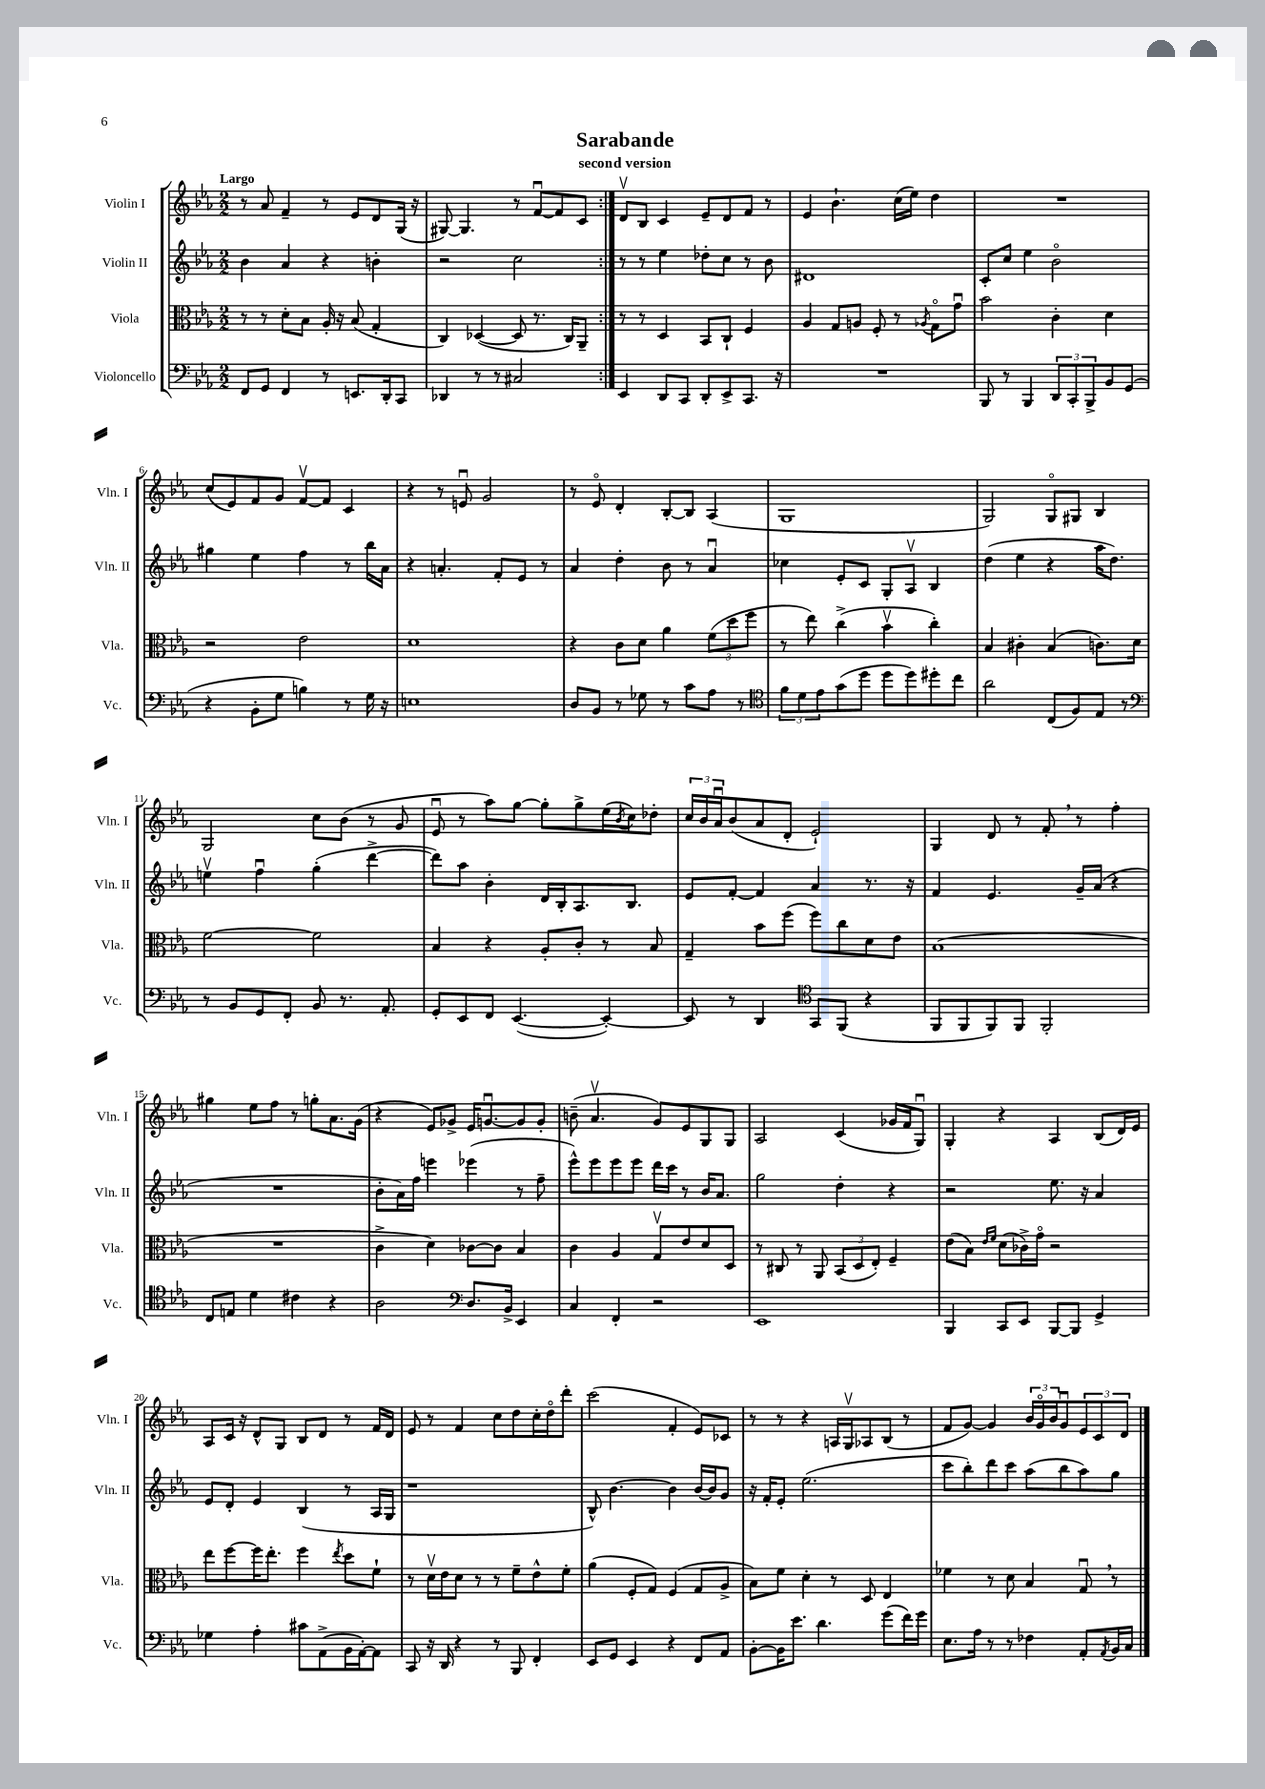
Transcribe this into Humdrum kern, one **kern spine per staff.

**kern	**kern	**kern	**kern
*staff4	*staff3	*staff2	*staff1
*clefF4	*clefC3	*clefG2	*clefG2
*k[b-e-a-]	*k[b-e-a-]	*k[b-e-a-]	*k[b-e-a-]
*M2/2	*M2/2	*M2/2	*M2/2
8FF	8r	4b-	8r
8GG	8r	.	8a-
4FF	8d'	4a-	4f~
.	8B-	.	.
8r	16A-'	4r	8r
.	16r	.	.
8.EE	(8B-	.	8e-
.	4G'	4b'	8d
16DD'	.	.	.
8CC	.	.	(16G
.	.	.	16r
=	=	=	=
4DD-	4C)	2r	[8G#)
.	.	.	4.G#]
8r	([4D-	.	.
8r	.	.	.
2C#	8D-]	2cc	8r
.	8.r	.	[8fu
.	.	.	8f]
.	16C)	.	.
.	8AA-~	.	8c
=:|!	=:|!	=:|!	=:|!
4EE-	8r	8r	8dv
.	8r	8r	8B-
8DD	4D	4ee-	4c
8CC	.	.	.
8DD'	8BB-	8dd-'	8e-~
8EE-^	8C`	8cc	8d
8.CC	4F	8r	8f
.	.	8b-	8r
16r	.	.	.
=	=	=	=
1r	4A-	1d#	4e-
.	8G	.	4.b-`
.	8A	.	.
.	8F'	.	.
.	8r	.	(16cc
.	.	.	16ee-)
.	8qA-	.	.
.	8Go	.	4dd
.	8gu	.	.
=	=	=	=
8BBB-	2b-	8c'	1r
8r	.	8cc	.
4BBB-	.	4ee-	.
12DD	4c'	2b-o	.
12CC'	.	.	.
12BBB-^	.	.	.
8BB-	4d	.	.
(8GG	.	.	.
=	=	=	=
4r	2r	4gg#	(8cc
.	.	.	8e-)
8BB-'	.	4ee-	8f
8G	.	.	8g
4B)	2e-	4ff	[8fv
.	.	.	8f]
8r	.	8r	4c
16G	.	16bb-	.
16r	.	16a-	.
=	=	=	=
1E	1d	4r	4r
.	.	4.a'	8r
.	.	.	8eu
.	.	.	2g
.	.	8f'	.
.	.	8e-	.
.	.	8r	.
=	=	=	=
8D	4r	4a-	8r
8BB-	.	.	8e-o
8r	8c	4dd'	4d'
8G-	8d	.	.
8r	4a-	8b-	[8B-'
8c	.	8r	8B-]
8A-	(12f	4a-u	(4A-
.	12dd	.	.
8r	.	.	.
.	12ff	.	.
=	=	=	=
*clefC4	*	*	*
12f	8r	4cc-	1G
12d	.	.	.
.	8ee-)	.	.
12e-	.	.	.
(8g	(4cc^	8e-'	.
8dd	.	8c	.
8dd	4b-v	8G'	.
8dd)	.	8A-v	.
8dd#'	4cc')	4B-	.
8cc	.	.	.
=	=	=	=
2a-	4B-	(4dd	2G)
.	4c#'	4ee-	.
(8C	(4B-	4r	8Go
8F)	.	.	8G#
8E-	8.c)	16aa-	4B-
.	.	8.dd)	.
8r	.	.	.
.	16d	.	.
=	=	=	=
*clefF4	*	*	*
8r	[2f	4eev	2G
8BB-	.	.	.
8GG	.	4ffu	.
8FF'	.	.	.
8BB-	2f]	(4gg'	8cc
8.r	.	.	(8b-
.	.	[4ddd^	8r
8.AA-'	.	.	.
.	.	.	8g
=	=	=	=
8GG'	4B-	8ddd])	8e-u
8EE-	.	8aa-	8r
8FF	4r	4b-'	8aa-)
([4.EE-	.	.	[8gg
.	8A-'	16d	8gg']
.	.	16B-'	.
.	8c'	8.A-	8gg^
4EE-'_)	8r	.	(16ee-
.	.	.	8qb-
.	.	8.B-	16cc)
.	8B-	.	8dd-'
=	=	=	=
8EE-]	4G~	8e-	24cc
.	.	.	24b-
.	.	.	24a-u
8r	.	[8f'	(8b-
4DD	8b-	4f]	8a-
.	(8ff	.	8d'
*clefC4	*	*	*
8GG	8ff)	4a-	2e-`)
(8FF	8cc	.	.
4r	8d	8.r	.
.	8e-	.	.
.	.	16r	.
=	=	=	=
8FF	(1B-	4f	4G
8FF	.	.	.
8FF)	.	4.e-	8d
8FF	.	.	8r
2FF'	.	.	8f'
.	.	16g~	8r
.	.	(16a-	.
.	.	4r	4ff'
=	=	=	=
8C	1r	1r	4gg#
8E	.	.	.
4d	.	.	8ee-
.	.	.	8ff
4c#	.	.	8r
.	.	.	8gg'
4r	.	.	8.a-
.	.	.	(16g
=	=	=	=
2A-	4c^	8b-'	4r
.	.	16a-)	.
.	.	16ff	.
.	4d)	4eee	8e-)
.	.	.	8g-^
*clefF4	*	*	*
8.D	[8c-	(4eee-	16e-
.	.	.	[8.gu
.	8c-]	.	.
16BB-^	.	.	.
4EE-	4B-	8r	8g]
.	.	8ff~	8g'
=	=	=	=
4C	4c	8eee-^^)	(8b~
.	.	8eee-	4.a-v
4FF'	4A-	8eee-	.
.	.	8eee-	.
2r	8Gv	16ddd	8g)
.	.	16ccc	.
.	8e-	8r	8e-
.	8d	16b-	8G
.	.	8.a-	.
.	8D	.	8G
=	=	=	=
1EE-	8r	2gg	2A-
.	8C#	.	.
.	8r	.	.
.	8AA-	.	.
.	(12BB-	4dd'	(4c
.	12D	.	.
.	12E-')	.	.
.	4F~	4r	16g-
.	.	.	16f
.	.	.	8Gu)
=	=	=	=
4BBB-	(8e-	2r	4G'
.	8B-)	.	.
.	16qqe-	.	.
.	16qqf	.	.
8CC	(8d	.	4r
8EE-	16c-^)	.	.
.	16go	.	.
[8BBB-	2r	8.ee-	4A-
8BBB-]	.	.	.
.	.	16r	.
4GG^	.	4a-	(8B-
.	.	.	16d)
.	.	.	16e-
=	=	=	=
4G-	8ee-	8e-	8A-
.	[8ff	8d'	16c
.	.	.	16r
4A-'	16ff]	4e-	8d^^
.	8.ee-'	.	.
.	.	.	8G
8c#	4ff	(4B-	8B-
(8AA-^	.	.	8d
.	8qee-	.	.
16BB-	8dd	8r	8r
[16AA-')	.	.	.
8AA-]	8f`	16A-	16f
.	.	16G	16d
=	=	=	=
8CC	8r	1r	8e-
16r	16dv	.	8r
16DD	16e-	.	.
4r	8d	.	4f
.	8r	.	.
8r	8r	.	8cc
8BBB-	8f~	.	8dd
4FF'	8e-^^	.	16cc'
.	.	.	16ddo
.	8f'	.	8ddd'
=	=	=	=
8EE-	(4a-	8B-^^)	(2ccc
8GG	.	[4.b-	.
4EE-	8F'	.	.
.	8G)	.	.
4r	(4F	4b-]	4f'
8FF	8G	[16b-	8e-)
.	.	16b-]	.
8AA-	8A-^	8g	8c-
=	=	=	=
[8BB-'	8B-)	16r	8r
.	.	16f'	.
16BB-]	8f	8e-'	8r
8.e-	.	.	.
.	4d'	(2.ee-	4r
4.d	.	.	.
.	8r	.	16A
.	.	.	16Gv
.	8D	.	8A-
(8g	4E-	.	(8B-
16f)	.	.	8r
16g	.	.	.
=	=	=	=
8.E-	4f-	8ccc	8f
.	.	8bb-')	[8g)
16A-	.	.	.
8r	8r	8ddd	4g]
8r	8d	8ccc	.
4F-	4B-	(8aa-	24b-
.	.	.	24go
.	.	.	24b-
.	.	8bb-	8gu
8AA-'	8Gu	8aa-)	12e-
.	.	.	12c
8qAA-	.	.	.
16BB-	8r	8gg	.
.	.	.	12d
16C	.	.	.
==	==	==	==
*-	*-	*-	*-
